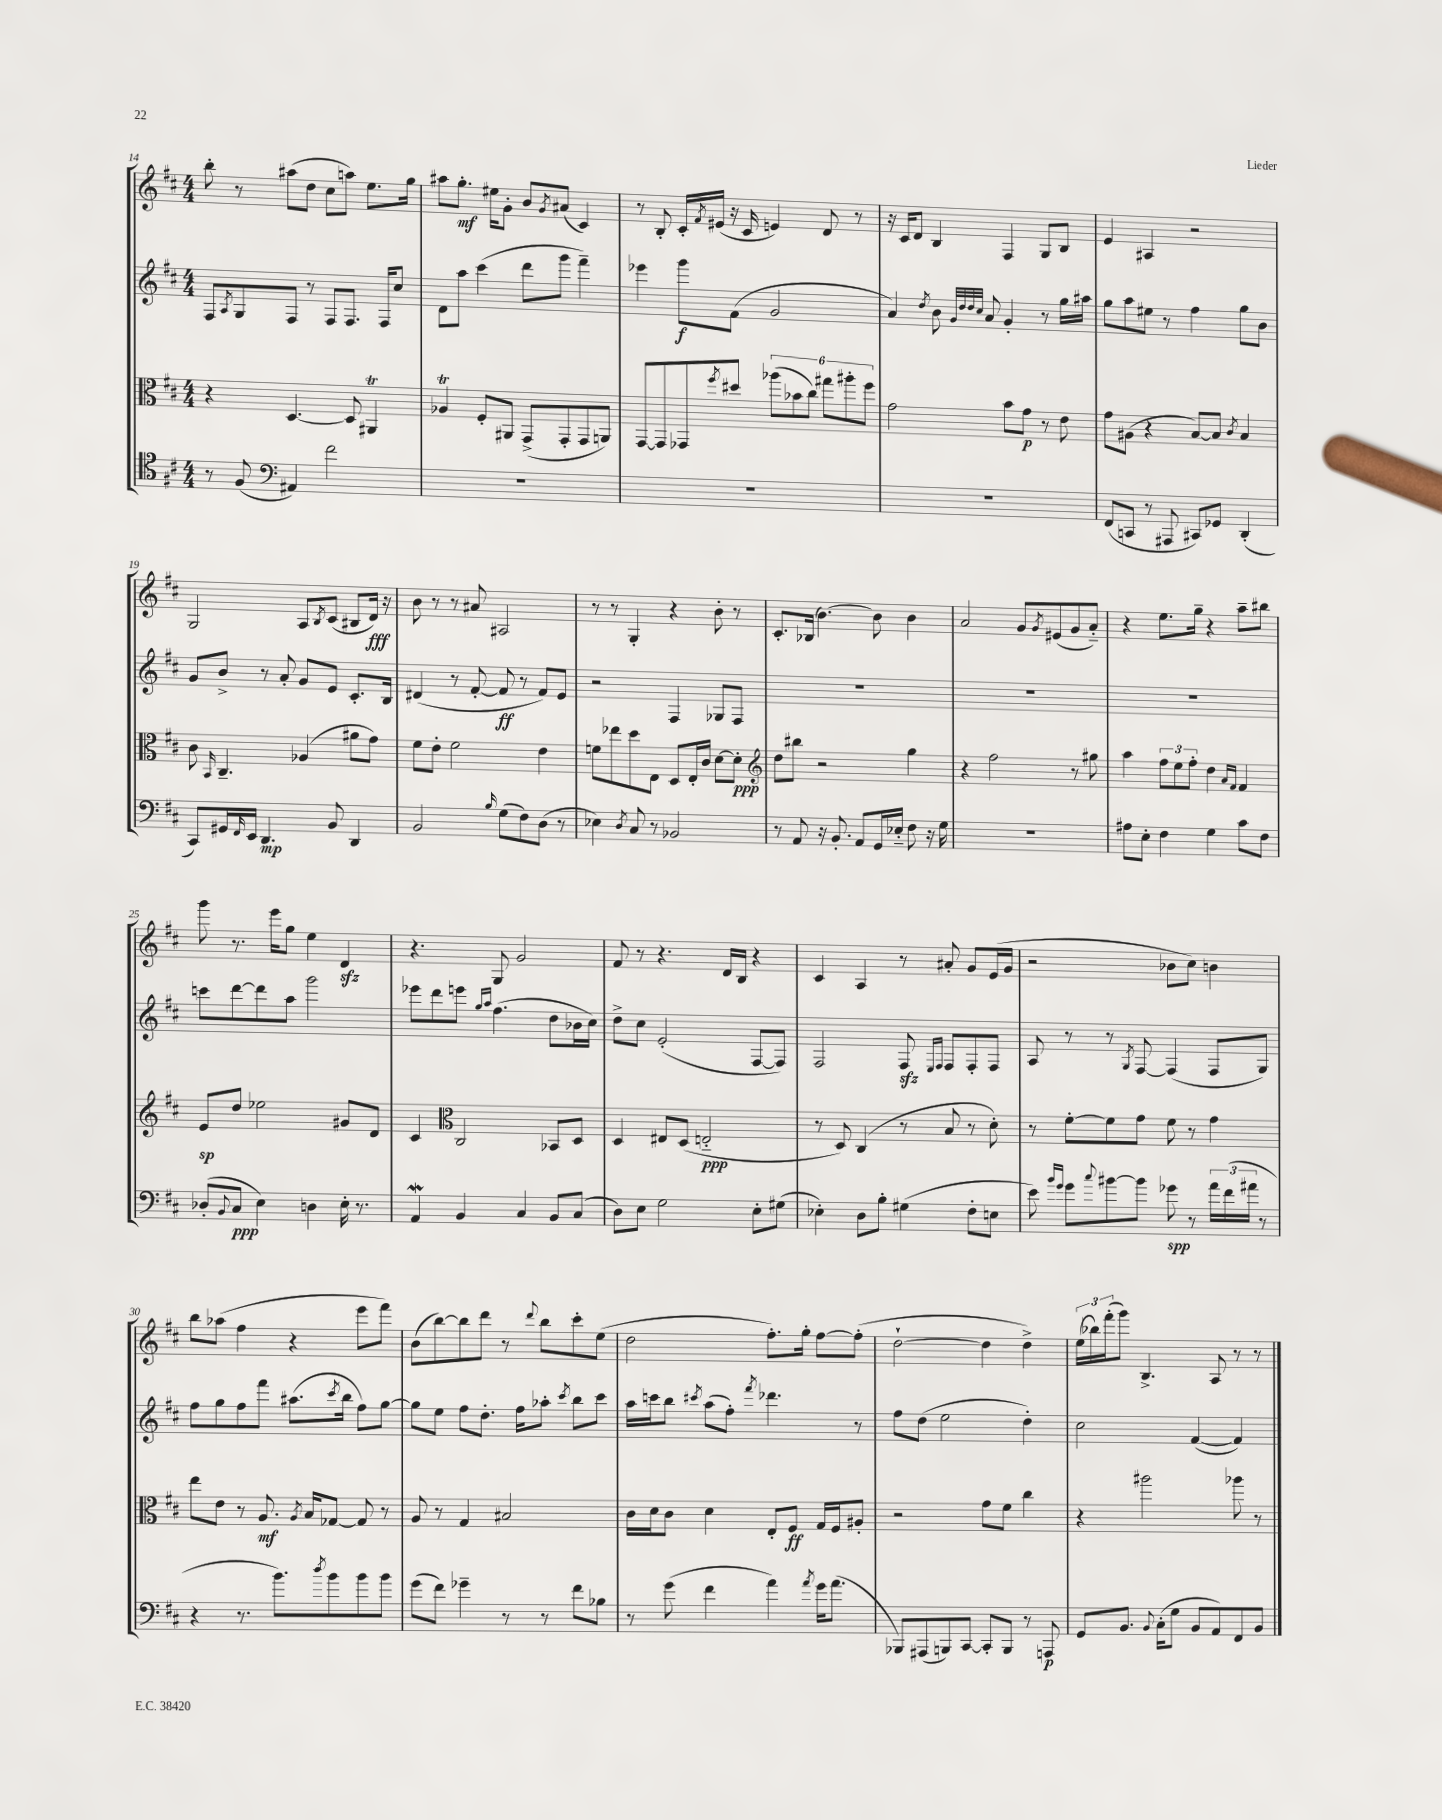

**kern	**kern	**kern	**kern
*staff4	*staff3	*staff2	*staff1
*clefC4	*clefC3	*clefG2	*clefG2
*k[f#c#]	*k[f#c#]	*k[f#c#]	*k[f#c#]
*M4/4	*M4/4	*M4/4	*M4/4
8r	4r	8F#/L	8bb'\
.	.	8qA/	.
(8F#/	.	8G/	8r
*clefF4	*	*	*
4AA#/)	[4.D/	8F#/J	(8aa#\L
.	.	8r	8dd\J
2f#\	.	8F#/L	8cc#\L
.	8D/]	8.F#/J	8aa\J)
.	4AA#/	.	8.ee\L
.	.	16F#/LK	.
.	.	8cc#/J	.
.	.	.	16gg\Jk
=	=	=	=
1r	4A-/	8d\L	8aa#\L
.	.	8aa\J	8.gg'\J
.	8F#'/L	(4ccc#\	.
.	.	.	16ee#\LK
.	8AA#/J	.	8g'\J
.	(8GG^/L	8ddd\L	8b/L
.	.	.	8qg/
.	8GG'/	8ggg\J	(8a#/J
.	8GG/	4fff#~\)	4c#/)
.	8AA/J)	.	.
=	=	=	=
1r	[8GG/L	4eee-\	8r
.	8GG/]	.	8B'/
.	8GG-/	8ggg\L	16c#'/LL
.	.	.	8qf#/
.	.	.	(16e#/JJ
.	8qff#/	.	.
.	8dd#/J	(8f#\J	16r
.	.	.	16c#/
.	(12aa-\L	2g/	4e/)
.	12b-\	.	.
.	12cc#\J)	.	.
.	12gg#\L	.	8d/
.	12aa#'\	.	.
.	.	.	8r
.	12ff#\J	.	.
=	=	=	=
1r	2g\	4a/)	16r
.	.	.	16c#/LK
.	.	.	8d/J
.	.	8qdd/	.
.	.	8b\	4B/
.	.	32qqg/LLL	.
.	.	32qqdd/	.
.	.	32qqdd/	.
.	.	32qqcc#/JJJ	.
.	.	8a/	.
.	8b\L	4g'/	4F#/
.	8g\J	.	.
.	8r	8r	8G/L
.	8e\	16gg\LL	8B/J
.	.	16aa#\JJ	.
=	=	=	=
(8FF#/L	8g\L	8gg\L	4e/
8CC/J	(8A#\J	8aa\	.
8r	4r	8ee#\J	4A#/
8AAA#/	.	8r	.
8CC#/L)	[8B/L)	4ff#\	2r
8GG-/J	8B/]J	.	.
.	8qc#/	.	.
(4DD'/	4B/	8gg\L	.
.	.	8b\J	.
=	=	=	=
8CC#/L)	8c#\	8g/L	2G/
.	16qqBB/	.	.
16GG#/L	4.C#~/	8b^/J	.
16qqFF#/	.	.	.
16EE/JJ	.	.	.
4.DD/	.	8r	.
.	.	8a'/	.
.	(4A-/	8g/L	8A/L
.	.	.	8qB/
8BB/	.	8e/J	(8c#/J
4DD/	8a#\L	8.c#'/L	8B#/L
.	8g\J)	.	16d/Jk)
.	.	16B/Jk	16r
=	=	=	=
2BB/	8f#\L	(4d#/	8b\
.	8e'\J	.	8r
.	2f#\	8r	8r
.	.	[8f#'/	8a#/
16qqB/	.	.	.
(8G\L	.	8f#/]	2A#/
8F#\)	.	8r	.
(8D\J	4e\	8f#/L)	.
8r	.	8e/J	.
=	=	=	=
4E-\)	8f\L	2r	8r
.	8ee-\	.	8r
8qD/	.	.	.
8C#/	8dd\	.	4G'/
8r	8E\J	.	.
2BB-/	8D/L	4F#/	4r
.	16E'/L	.	.
.	16c#/JJ	.	.
.	[8d\L	8G-/L	8b'\
.	8d'\]J	8F#/J	8r
=	=	=	=
*	*clefG2	*	*
8r	8dd\L	1r	8.c#'/L
8AA/	8bb#\J	.	.
.	.	.	(16B-/Jk
16r	2r	.	[4.b\)
8.BB'/	.	.	.
8AA/L	.	.	.
16GG/L	.	.	8b\]
16E-'~/JJ	.	.	.
8F#\	4gg\	.	4b\
16r	.	.	.
16G\	.	.	.
=	=	=	=
1r	4r	1r	2a/
.	2ff#\	.	.
.	.	.	8g/L
.	.	.	8qg/
.	.	.	(8e#/
.	8r	.	8g/
.	8gg#\	.	8a'~/J)
=	=	=	=
8A#\L	4aa\	1r	4r
8E'\J	.	.	.
4F#\	12ff#\L	.	8.ee\L
.	12ee\	.	.
.	12ff#'\J	.	.
.	.	.	16gg~\Jk
4G\	4dd\	.	4r
.	16qqa/LL	.	.
.	16qqf#/JJ	.	.
8c#\L	4f#/	.	8aa~\L
8F#\J	.	.	8bb#\J
=	=	=	=
(8D-'/L	8e/L	8ccc\L	8ggg\
8qqBB/	.	.	.
8C#/J	8dd/J	[8ddd\	8.r
4E\)	2ee-\	8ddd\]	.
.	.	.	16eee\LK
.	.	8aa\J	8gg\J
4D\	.	2ggg\	4ee\
16E'\	8g#/L	.	4d/
8.r	.	.	.
.	8d/J	.	.
=	=	=	=
4AA/	4c#/	8eee-\L	4.r
.	.	8ddd\	.
*	*clefC3	*	*
4BB/	2C#/	8eee\J	.
.	.	16qqgg/LL	.
.	.	16qqaa/JJ	.
.	.	(4.ff#\	8G/
4C#/	.	.	2g/
8BB/L	8BB-/L	8dd\L	.
(8C#/J	8D/J	16b-\L	.
.	.	16cc#\JJ)	.
=	=	=	=
8D\L)	4D/	8dd^\L	8f#/
8E\J	.	8cc#\J	8r
2G\	8E#/L	(2e'/	4.r
.	(8D/J	.	.
.	2E'~/	.	.
.	.	.	16d/LL
.	.	.	16B/JJ
8E'\L	.	[8F#/L	4r
(8G#\J	.	8F#/]J)	.
=	=	=	=
4E-'\)	8r	2F#/	4c#/
.	8D/)	.	.
8D\L	(4C#/	.	4A/
8B'\J	.	.	.
(4G#\	8r	8F#/	8r
.	.	16qqE/LL	.
.	.	16qqF#/JJ	.
.	8B/	8F#/L	8a#'/
8F#'\L	8r	8F#'/	8g/L
8E\J	8d'\)	8F#/J	(16e/L
.	.	.	16g/JJ
=	=	=	=
8e\)	8r	8A/	2r
16qqb/LL	.	.	.
16qqg/JJ	.	.	.
8g\L	[8f#'\L	8r	.
8qqcc#/	.	.	.
[8b#\	8f#\]	8r	.
.	.	8qG/	.
8b#\]J	8g\J	[8F#/	.
8g-\	8f#\	(4F#/]	8b-\L
8r	8r	.	8cc#\J)
24a\LL	4g\	8F#/L	4b\
(24f#\	.	.	.
24a#\JJ	.	.	.
8r	.	8G/J)	.
=	=	=	=
4r	8ee\L	8ff#\L	8bb\L
.	8e\J	8gg\	(8aa-\J
8.r	8r	8ff#\	4ff#\
.	8.A/	8fff#\J	.
8.b\L)	.	.	.
.	.	(8.aa#\L	4r
.	8qA/	.	.
.	16B/LK	.	.
8qdd/	.	.	.
8b\	[8G-/J	.	.
.	.	8qccc#/	.
.	.	16bb\Jk	.
8b\	8G-/]	8ff#\L)	8eee\L
8b\J	8r	[8gg\J	8fff#\J)
=	=	=	=
(8g\L	8A/	8gg\]L	(8b\L
8f#\J)	8r	8ee\J	[8bb\)
4g-~\	4G/	8ff#\L	8bb\]
.	.	8.dd'\J	8ddd\J
8r	2B#/	.	8r
.	.	16ff#\LK	.
.	.	.	8qqddd/
8r	.	8aa-'\J	8bb\L
.	.	8qccc#/	.
8f#\L	.	8bb\L	8ccc#'\
8B-\J	.	8ccc#\J	(8ee\J
=	=	=	=
8r	16c#\LL	16aa\LL	2dd\
.	16d\J	16ccc\J	.
(8g\	8c#\J	8bb\J	.
.	.	8qccc#/	.
4f#\	4d\	(8aa\L	.
.	.	8ff#'\J)	.
.	.	8qfff#/	.
4a\)	8E'/L	4.ddd-\	8.ff#'\L)
.	8F#/J	.	.
.	.	.	16gg'\Jk
8qa/	.	.	.
16g\LK	16G/LL	.	[8ff#\L
(8.a\J	16F#/J	.	.
.	8A#'/J	8r	(8ff#'\]J
=	=	=	=
8BBB-/L)	2r	8ff#\L	[2dd`\
(8AAA#/	.	(8dd\J	.
8BBB/)	.	2ee\	.
[8CC#/J	.	.	.
8CC#'/]L	8g\L	.	4dd\]
8BBB/J	8f#\J	.	.
8r	4cc#\	4dd'\)	4dd^\)
8AAA/	.	.	.
=	=	=	=
8GG/L	4r	2cc#\	(24ee\LL
.	.	.	24bb-\)
.	.	.	(24fff#'\J
8.BB/J	.	.	8ggg\J)
.	2aa#\	.	4.B^/
8qqBB/	.	.	.
(16C#'\LK	.	.	.
8G\J	.	.	.
8BB/L	.	([4f#/	.
8AA/)	.	.	8A/
8FF#/	8aa-\	4f#/])	8r
8BB/J	8r	.	8r
==	==	==	==
*-	*-	*-	*-
